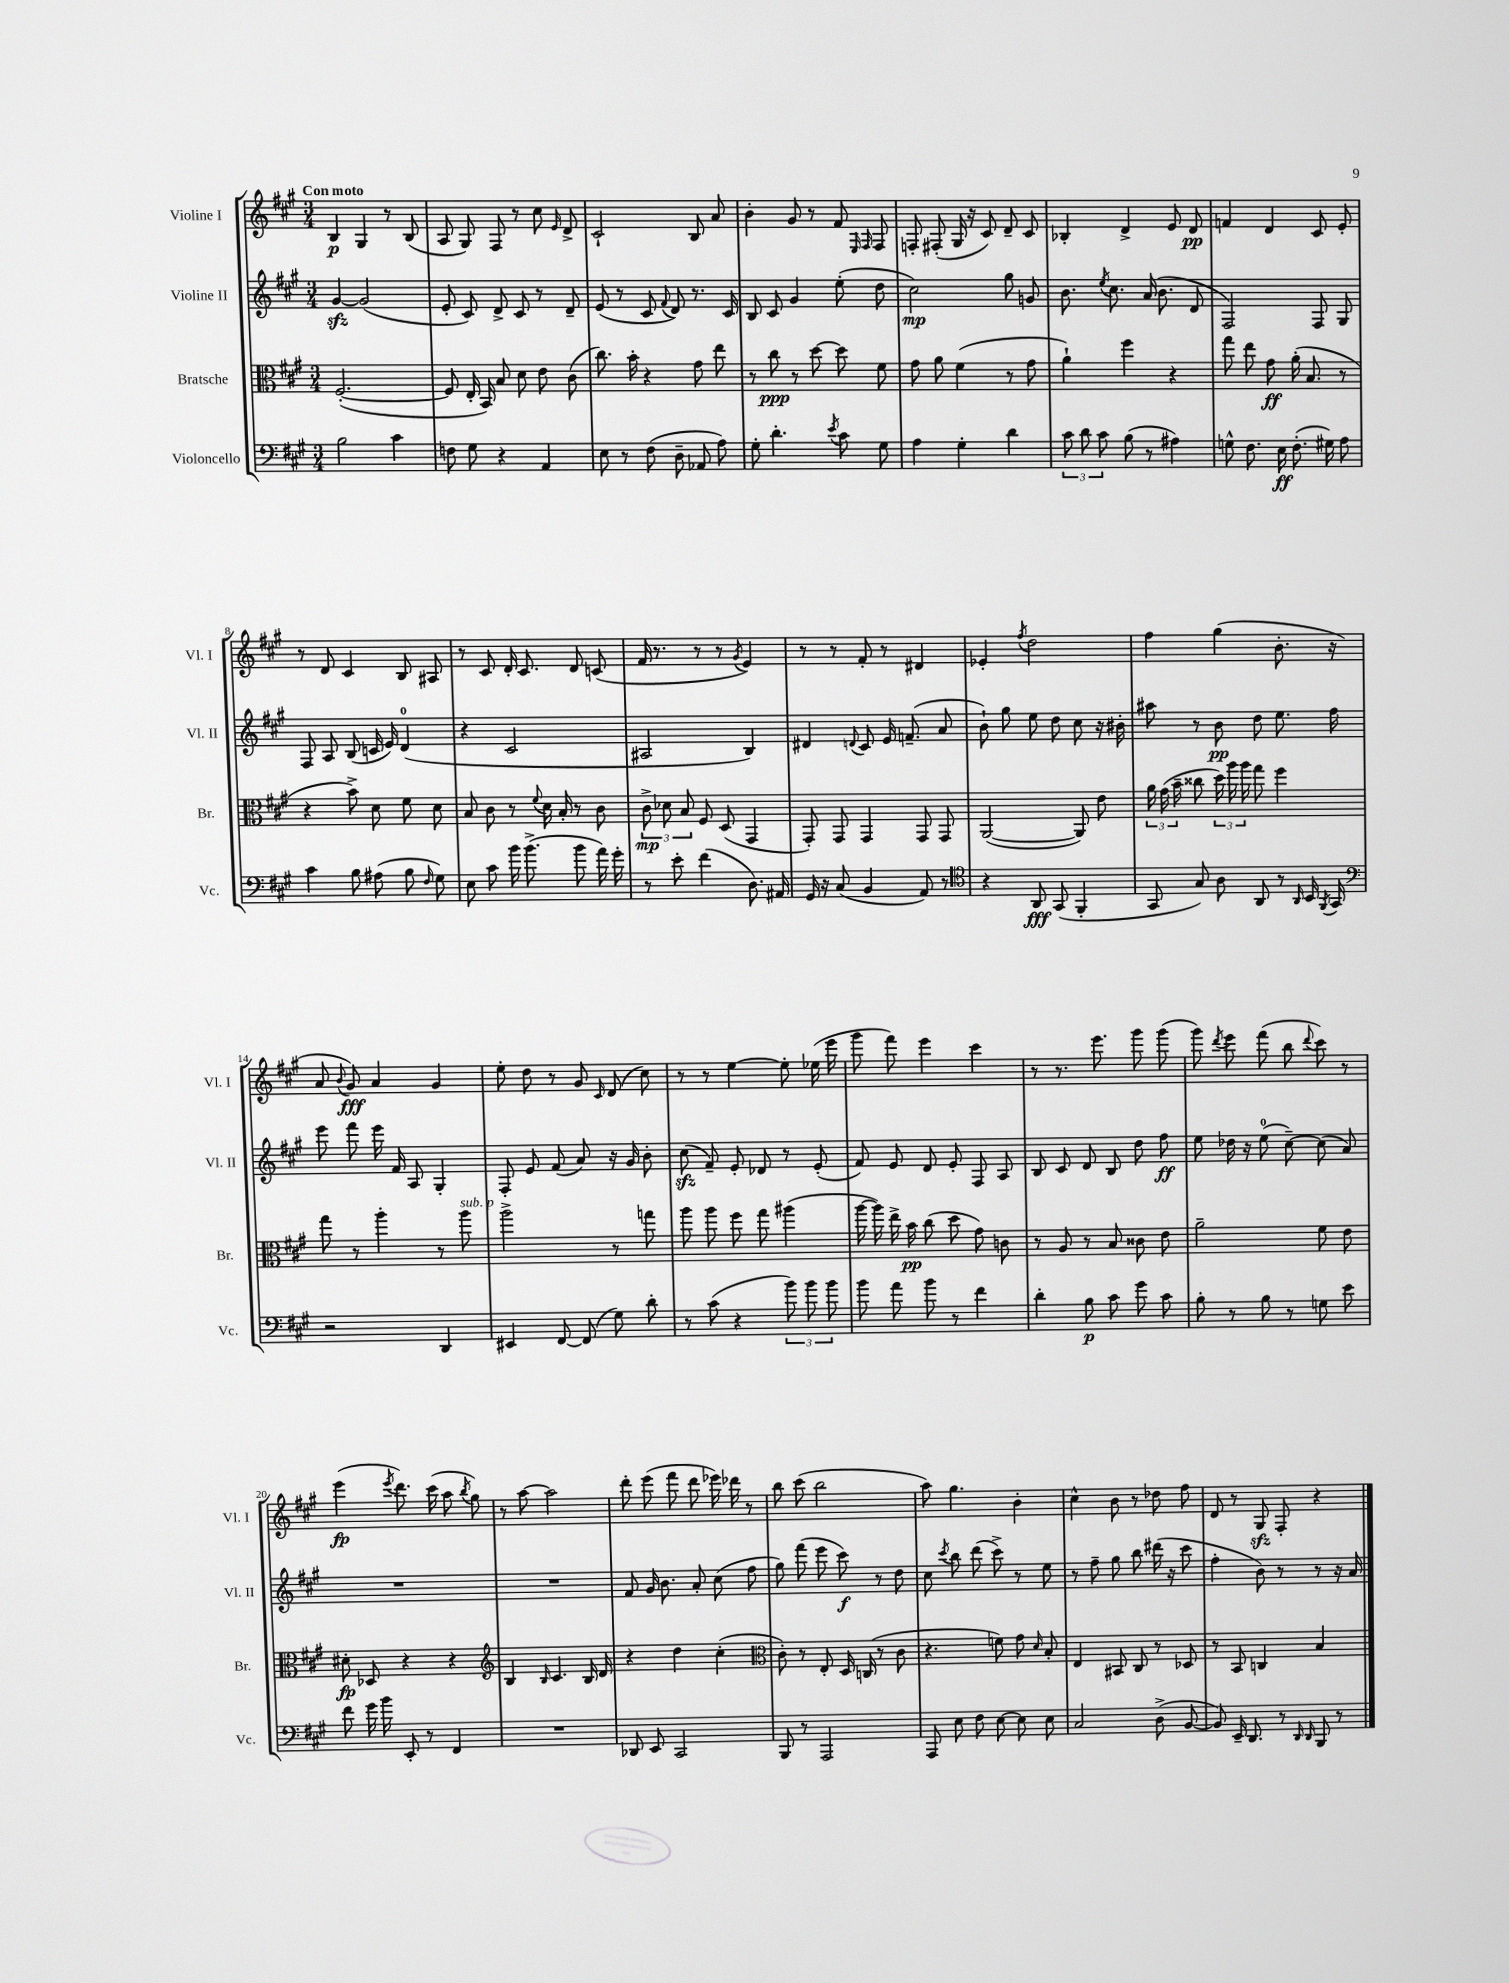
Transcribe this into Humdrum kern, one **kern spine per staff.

**kern	**kern	**kern	**kern
*staff4	*staff3	*staff2	*staff1
*clefF4	*clefC3	*clefG2	*clefG2
*k[f#c#g#]	*k[f#c#g#]	*k[f#c#g#]	*k[f#c#g#]
*M3/4	*M3/4	*M3/4	*M3/4
2B\	([2.F#'/	[4g#/	4B/
.	.	(2g#/]	4G#/
4c#\	.	.	8r
.	.	.	(8B/
=	=	=	=
8F\	8F#/]	8e'/	8A/
8G#\	16E'/	8c#/)	8G#/)
.	16BB/)	.	.
4r	8B/	8d^/	8F#/
.	8d\	8c#/	8r
4AA/	8e\	8r	8cc#\
.	.	.	16qqe/
.	(8c#\	8d~/	8d^/
=	=	=	=
8E\	8.cc#\)	(8e/	2c#`/
8r	.	8r	.
.	16b'\	.	.
(8F#\	4r	8c#/	.
.	.	8qqf#/	.
8D~\	.	8d/)	.
8AA-/	8g#\	8.r	8B/
8A\)	8ee\	.	8a/
.	.	16c#/	.
=	=	=	=
8G#'\	8r	8B/	4b'\
4.d'\	8cc#\	8c#/	.
.	8r	4g#/	8g#/
.	[8dd\	.	8r
8qe/	.	.	.
8c#\	8dd\]	(8ee'\	8f#/
.	.	.	16qqE/
.	.	.	16qqF#/
8G#\	8f#\	8dd\	8F#/
=	=	=	=
4A\	8g#\	2cc#\)	8F'/
.	8a\	.	(8F#'/
4G#'\	(4f#\	.	16G#/
.	.	.	16r
.	.	.	8c#/)
4d\	8r	8gg#\	8d~/
.	8g#\	8g/	8c#/
=	=	=	=
12c#\	4a`\)	8.b\	4B-'/
12d\	.	.	.
12c#\	.	.	.
.	.	8qee/	.
.	.	8.cc#\	.
(8B\	4ff#\	.	4d^/
8r	.	(16a/	.
.	.	8.b\	.
4A#\)	4r	.	8e/
.	.	8d/	8d/
=	=	=	=
8G^^\	8gg#\	2F#/)	4f/
8.F#\	8ee\	.	.
.	8g#\	.	4d/
16E\	.	.	.
(8.F#'\	(16a'\	.	.
.	8.B/	.	.
.	.	8F#/	8c#/
16G#\)	.	.	.
8A\	8r	8G#/	8e'/
=	=	=	=
4c#\	4r	8F#/	8r
.	.	8A/	8d/
8B\	8b^\)	(8B/	4c#/
(8A#\	8d\	16c/	.
.	.	16e/)	.
8B\	8f#\	(4d/	8B/
16qqF#/	.	.	.
8G#\)	8d\	.	8A#/
=	=	=	=
8E\	8B/	4r	8r
8c#\	8c#\	.	8c#/
16b\	8r	2c#/	16d'/
(8.b^\	.	.	8.c#/
.	8qqf#/	.	.
.	16d\	.	.
.	16B'/	.	.
8b\	8r	.	8d/
16a\)	8c#\	.	(8c/
16g#'\	.	.	.
=	=	=	=
8r	12c#^\	2A#/	16f#/
.	.	.	8.r
.	12d-\	.	.
8e'\	.	.	.
.	12B/	.	.
(4f#\	8F#/	.	8r
.	(8D/	.	8r
.	.	.	8qg#/
8.D\)	4GG#/	4B/)	4e/)
16AA#/	.	.	.
=	=	=	=
16GG#/	8GG#'/)	4d#/	8r
16r	.	.	.
(8C#/	8GG#/	.	8r
.	.	8qqd/	.
4BB/	4GG#/	8c#/	8f#'/
.	.	16e/	8r
.	.	(8.f~/	.
8AA/)	8GG#/	.	4d#/
8r	8GG#/	8a/	.
=	=	=	=
*clefC4	*	*	*
4r	([2AA/	8b`\)	4e-'/
.	.	8gg#\	.
.	.	.	8qff#/
8AA/	.	8ee\	2dd\
(8GG#/	.	8dd\	.
4FF#'/	8AA/])	8cc#\	.
.	8e\	16r	.
.	.	16b#'\	.
=	=	=	=
8GG#/	24a\	8aa#\	4ff#\
.	(24g#\	.	.
.	24b~\	.	.
8G#/)	8cc##\	8r	.
8A\	24dd\)	8b\	(4gg#\
.	24aa\	.	.
.	24aa\	.	.
8AA/	8gg#\	8dd\	.
8r	4ff#\	8.ee\	8.b'\
16qqAA/	.	.	.
16BB/	.	.	.
8qFF#/	.	.	.
16GG#/	.	16ff#\	16r
=	=	=	=
*clefF4	*	*	*
2r	8gg#\	8eee\	8a/
.	.	.	8qqb/
.	8r	8fff#\	8g#/)
.	4aa'\	16eee\	4a/
.	.	16f#/	.
.	.	8A/	.
4DD/	8r	4G#'/	4g#/
.	8aa\	.	.
=	=	=	=
4EE#/	2aa^\	8F#'/	8ee'\
.	.	8e/	8dd\
[8FF#/	.	(8f#/	8r
(8FF#/]	.	8a/)	8g#/
.	.	.	16qqc#/
8G#\)	8r	16r	(8d/
.	.	16g#/	.
8d'\	8gg\	8b'\	8cc#\)
=	=	=	=
8r	8aa\	(8cc#\	8r
(8c#\	8aa\	8f#~/)	8r
4r	8ff#\	8e'/	[4ee\
.	8gg#\	8d-/	.
12b\)	(4aa#\	8r	8ee'\]
12b\	.	.	.
.	.	(8e'/	(16ee-\
12b\	.	.	.
.	.	.	16eee\
=	=	=	=
8b\	[16aa\	8f#/)	8ggg#\
.	16aa\])	.	.
8a\	16ee^\	8e/	8fff#\)
.	16b\	.	.
8b\	(8cc#\	8d/	4eee\
8r	8dd\	8e'/	.
4f#\	8g#\)	8F#/	4ccc#\
.	8c\	8A/	.
=	=	=	=
4d'\	8r	8B/	8r
.	8A/	8c#/	8.r
8B\	8r	8d/	.
.	.	.	8.eee\
8c#\	8B/	8B/	.
8g#\	8c##\	8dd\	8ggg#\
8c#\	8e\	8ff#\	(8ggg#\
=	=	=	=
8B'\	2a~\	8ee\	8ggg#\)
.	.	.	8qddd/
8r	.	16dd-\	8eee\
.	.	16r	.
8B\	.	(8ee\	(8fff#\
8r	.	[8cc#~\)	8bb\
.	.	.	8qqddd/
8G\	8f#\	(8cc#\]	8ccc#\)
8e\	8e\	8a/)	8r
=	=	=	=
8f#\	8d#'\	2.r	(4eee\
16g#\	8D-/	.	.
16b\	.	.	.
.	.	.	8qeee/
8EE'/	4r	.	8.ddd\)
8r	.	.	.
.	.	.	(16ccc#\
4FF#/	4r	.	8aa\
.	.	.	8qbb/
.	.	.	8gg#\)
=	=	=	=
*	*clefG2	*	*
2.r	4B/	2.r	8r
.	.	.	[8aa\
.	16qqB/	.	.
.	4.c#/	.	2aa\]
.	16B/	.	.
.	16d/	.	.
=	=	=	=
8DD-/	4r	8f#/	8ddd'\
8EE/	.	16g#/	(8eee\
.	.	8.b\	.
2CC#/	4dd\	.	8fff#\
.	.	8a'/	8ddd\
.	(4cc#'\	(8cc#\	16eee-\)
.	.	.	16ddd-\
.	.	8ff#\	8r
=	=	=	=
*	*clefC3	*	*
8BBB/	8c#'\)	8gg#\)	8bb\
8r	8r	(8fff#\	(8ccc#\
2AAA/	8E'/	8eee\	2bb\
.	16D/	8ccc#\)	.
.	(16C/	.	.
.	8r	8r	.
.	8c#\	8dd\	.
=	=	=	=
8AAA/	4.r	8cc#\	8aa\)
.	.	8qccc#/	.
8E\	.	8bb\	4.gg#\
8F#\	.	(8ddd\	.
[8E\	8f\)	8ccc#^\)	.
8E\]	8g#\	8r	4b'\
.	16qqd/	.	.
8E\	8B'/	8ee\	.
=	=	=	=
2C#/	4E/	8r	4cc#^^\
.	.	8ff#~\	.
.	8BB#/	8gg#\	8b\
.	8C#/	8bb\	8r
(8D^\	8r	(16ddd#\	8dd-\
.	.	16r	.
[8BB/	8D-/	8ccc#\	8ff#\
=	=	=	=
8BB/])	8r	4ff#'\	8d/
16EE~/	8BB/	.	8r
8.DD/	.	.	.
.	4C/	8b\)	8G#/
8r	.	8r	8F#'/
16qqDD/	.	.	.
16qqDD/	.	.	.
8BBB/	4B/	8r	4r
8r	.	16r	.
.	.	16a/	.
==	==	==	==
*-	*-	*-	*-
